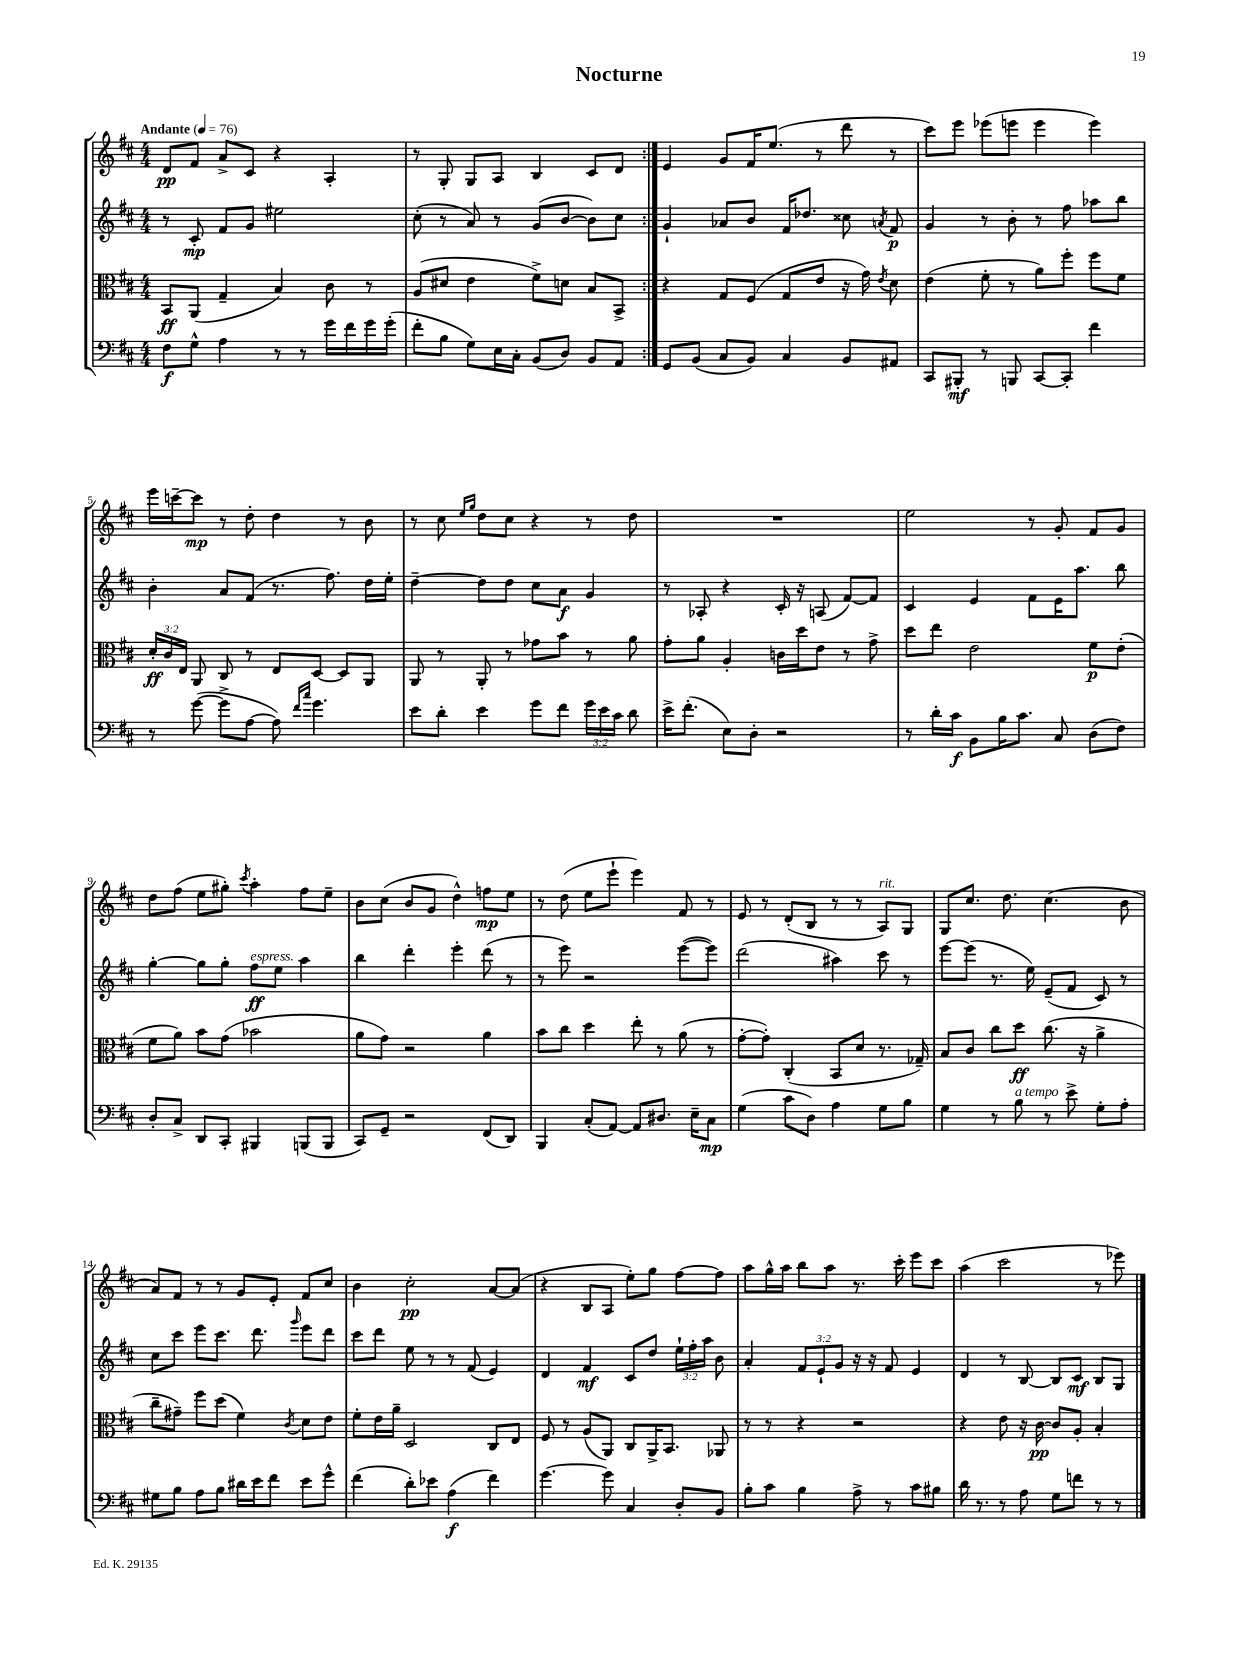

**kern	**kern	**kern	**kern
*staff4	*staff3	*staff2	*staff1
*clefF4	*clefC3	*clefG2	*clefG2
*k[f#c#]	*k[f#c#]	*k[f#c#]	*k[f#c#]
*M4/4	*M4/4	*M4/4	*M4/4
*MM76	*MM76	*MM76	*MM76
8F#\L	8BB/L	8r	8d/L
8G^^\J	(8AA/J	8c#'/	8f#/J
4A\	4G~/	8f#/L	8a^/L
.	.	8g/J	8c#/J
8r	4B/)	2ee#\	4r
8r	.	.	.
16g\LL	8c#\	.	4A'/
16f#\	.	.	.
16g\	8r	.	.
(16g'\JJ	.	.	.
=	=	=	=
8f#'\L	(8A/L	(8cc#'\	8r
8B\J	8d#/J	8r	8G'/
8G\L)	4e\	8a/)	8G/L
16E\L	.	8r	8A/J
16C#'\JJ	.	.	.
(8BB/L	8f#^\L)	(8g/L	4B/
8D/J)	8d\J	[8b/J	.
8BB/L	8B/L	8b\]L)	8c#/L
8AA/J	8BB^/J	8cc#\J	8d/J
=:|!	=:|!	=:|!	=:|!
8GG/L	4r	4g`/	4e/
(8BB/J	.	.	.
8C#/L	8G/L	8a-/L	8g/L
8BB/J)	(8F#/J	8b/J	16f#/K
.	.	.	(8.ee/J
4C#/	8G/L	16f#/LK	.
.	.	8.dd-/J	.
.	8e/J	.	8r
8BB/L	16r	8cc##\	8ddd\
.	16g\)	.	.
.	8qe/	8qa/	.
8AA#/J	8d\	8f#/	8r
=	=	=	=
8CC#/L	(4e\	4g/	8ccc#\L)
8BBB#'/J	.	.	8eee\J
8r	8f#'\	8r	(8eee-\L
8BBB/	8r	8b'\	8eee\J
[8CC#/L	8a\L)	8r	4eee\
8CC#'/]J	8ff#'\J	8ff#\	.
4f#\	8ff#\L	8aa-\L	4eee\)
.	8f#\J	8bb\J	.
=	=	=	=
8r	24d'/LL	4b'\	16eee\LL
.	24c#/	.	.
.	.	.	[16ccc~\J
.	24E/JJ	.	.
([8g\	8AA/	.	8ccc\]J
8g^\]L	8C#/	8a/L	8r
[8A\J	8r	(8f#/J	8dd'\
8A\])	8E/L	8.r	4dd\
16qqf#/LL	.	.	.
16qqcc#/JJ	.	.	.
4.g\	[8D/J	.	.
.	.	8.ff#\)	.
.	8D/]L	.	8r
.	8AA/J	16dd\LL	8b\
.	.	16ee'\JJ	.
=	=	=	=
8e\L	8AA/	[4dd~\	8r
8d'\J	8r	.	8cc#\
.	.	.	16qqee/LL
.	.	.	16qqgg/JJ
4e\	8AA'/	8dd\]L	8dd\L
.	8r	8dd\J	8cc#\J
8g\L	8g-\L	8cc#\L	4r
8f#\J	8b\J	8a\J	.
24g\LL	8r	4g/	8r
24e\	.	.	.
24c#\JJ	.	.	.
8d\	8a\	.	8dd\
=	=	=	=
16e^\LK	8g'\L	8r	1r
(8.f#'\J	.	.	.
.	8a\J	8A-'/	.
8E\L)	4A'/	4r	.
8D'\J	.	.	.
2r	16c\LL	16c#'/	.
.	16dd\J	16r	.
.	8e\J	(8A/	.
.	8r	[8f#/L)	.
.	8g^\	8f#/]J	.
=	=	=	=
8r	8dd\L	4c#/	2ee\
16d'\LL	8ee\J	.	.
16c#\JJ	.	.	.
8BB\L	2e\	4e/	.
16B\K	.	.	.
8.c#\J	.	.	.
.	.	8f#\L	8r
8C#/	.	16e\K	8g'/
.	.	8.aa\J	.
(8D\L	8f#\L	.	8f#/L
8F#\J)	(8e'\J	8bb\	8g/J
=	=	=	=
8D'/L	8f#\L	[4gg'\	8dd\L
8C#^/J	8a\J)	.	(8ff#\J
8DD/L	8b\L	8gg\]L	8ee\L
8CC#'/J	(8g\J	8gg'\J	8gg#'\J)
.	.	.	8qccc#/
4BBB#/	2b-\	8ff#\L	4aa'\
.	.	8ee\J	.
(8BBB/L	.	4aa\	8ff#\L
8BBB/J	.	.	8ee~\J
=	=	=	=
8CC#/L)	8a\L	4bb\	8b\L
8GG~/J	8g\J)	.	(8cc#\J
2r	2r	4ddd'\	8b/L
.	.	.	8g/J
.	.	4eee'\	4dd^^\)
(8FF#/L	4a\	(8ddd\	8ff\L
8DD/J)	.	8r	8ee\J
=	=	=	=
4BBB/	8b\L	8r	8r
.	8cc#\J	8eee\)	(8dd\
(8C#'/L	4dd\	2r	8ee\L
[8AA/J)	.	.	8eee`\J
8AA/]L	8ee'\	.	4eee\)
8.D#/J	8r	.	.
.	(8a\	([8eee\L	8f#/
16E~\LK	.	.	.
8C#\J	8r	8eee\]J)	8r
=	=	=	=
(4G\	[8g'\L	(2ddd\	8e/
.	8g'\]J)	.	8r
8c#\L	(4C#'/	.	(8d'/L
8D\J)	.	.	8B/J
4A\	8BB/L	4aa#\)	8r
.	8d/J	.	8r
8G\L	8.r	8ccc#\	8A/L)
8B\J	.	8r	8G/J
.	16G-~/)	.	.
=	=	=	=
4G\	8B/L	[8eee\L	8G/L
.	8c#/J	(8eee\]J	8.cc#/J
8r	8cc#\L	8.r	.
.	.	.	8.dd\
8B\	8dd\J	.	.
.	.	16ee\)	.
8r	(8.cc#\	(8e~/L	(4.cc#\
8e^\	.	8f#/J	.
.	16r	.	.
8G'\L	4a^\	8c#/)	.
8A'\J	.	8r	8b\
=	=	=	=
8G#\L	8cc#~\L	8cc#\L	8a/L)
8B\J	8g#~\J)	8ccc#\J	8f#/J
8A\L	8ff#\L	8eee\L	8r
8B\J	(8dd\J	8.ccc#\J	8r
16d#\LL	4f#\)	.	8g/L
16e\J	.	8.ddd\	.
8f#\J	.	.	8e'/J
.	8qc#/	16qqggg/	.
8e\L	8d\L	8eee\L	8f#/L
8g^^\J	8e\J	8ddd\J	8cc#/J
=	=	=	=
(4f#\	8f#'\L	8ccc#\L	4b\
.	16e\L	8ddd\J	.
.	16a~\JJ	.	.
8d'\L)	2D/	8ee\	2cc#'\
8e-\J	.	8r	.
(4A\	.	8r	.
.	.	(8f#/	.
4f#\)	8C#/L	4e/)	[8a/L
.	8E/J	.	(8a/]J
=	=	=	=
[4.g\	8F#/	4d/	4r
.	8r	.	.
.	(8A/L	4f#/	8B/L
8g\]	8AA/J)	.	8A/J
4C#/	8C#/L	8c#/L	8ee'\L)
.	16AA^/K	8dd/J	8gg\J
.	8.BB/J	.	.
8D'/L	.	24ee`\LL	[8ff#\L
.	.	24ff#'\	.
.	.	24aa\JJ	.
8BB/J	8AA-/	8b\	8ff#\]J
=	=	=	=
8B'\L	8r	4a'/	8aa\L
8c#\J	8r	.	16gg^^\L
.	.	.	16aa\JJ
4B\	4r	12f#/L	8bb\L
.	.	12e`/	.
.	.	.	8aa\J
.	.	12g/J	.
8A^\	2r	16r	8.r
.	.	16r	.
8r	.	8f#/	.
.	.	.	16ccc#'\
8c#\L	.	4e/	8eee\L
8B#\J	.	.	8ccc#\J
=	=	=	=
16d\	4r	4d/	(4aa\
8.r	.	.	.
8r	8e\	8r	2ccc#\
8A\	16r	[8B/	.
.	[16c#\	.	.
8G\L	8c#/]L	8B/]L	.
8f\J	8A'/J	8c#/J	.
8r	4B'/	8B/L	8r
8r	.	8G/J	8eee-\)
==	==	==	==
*-	*-	*-	*-
